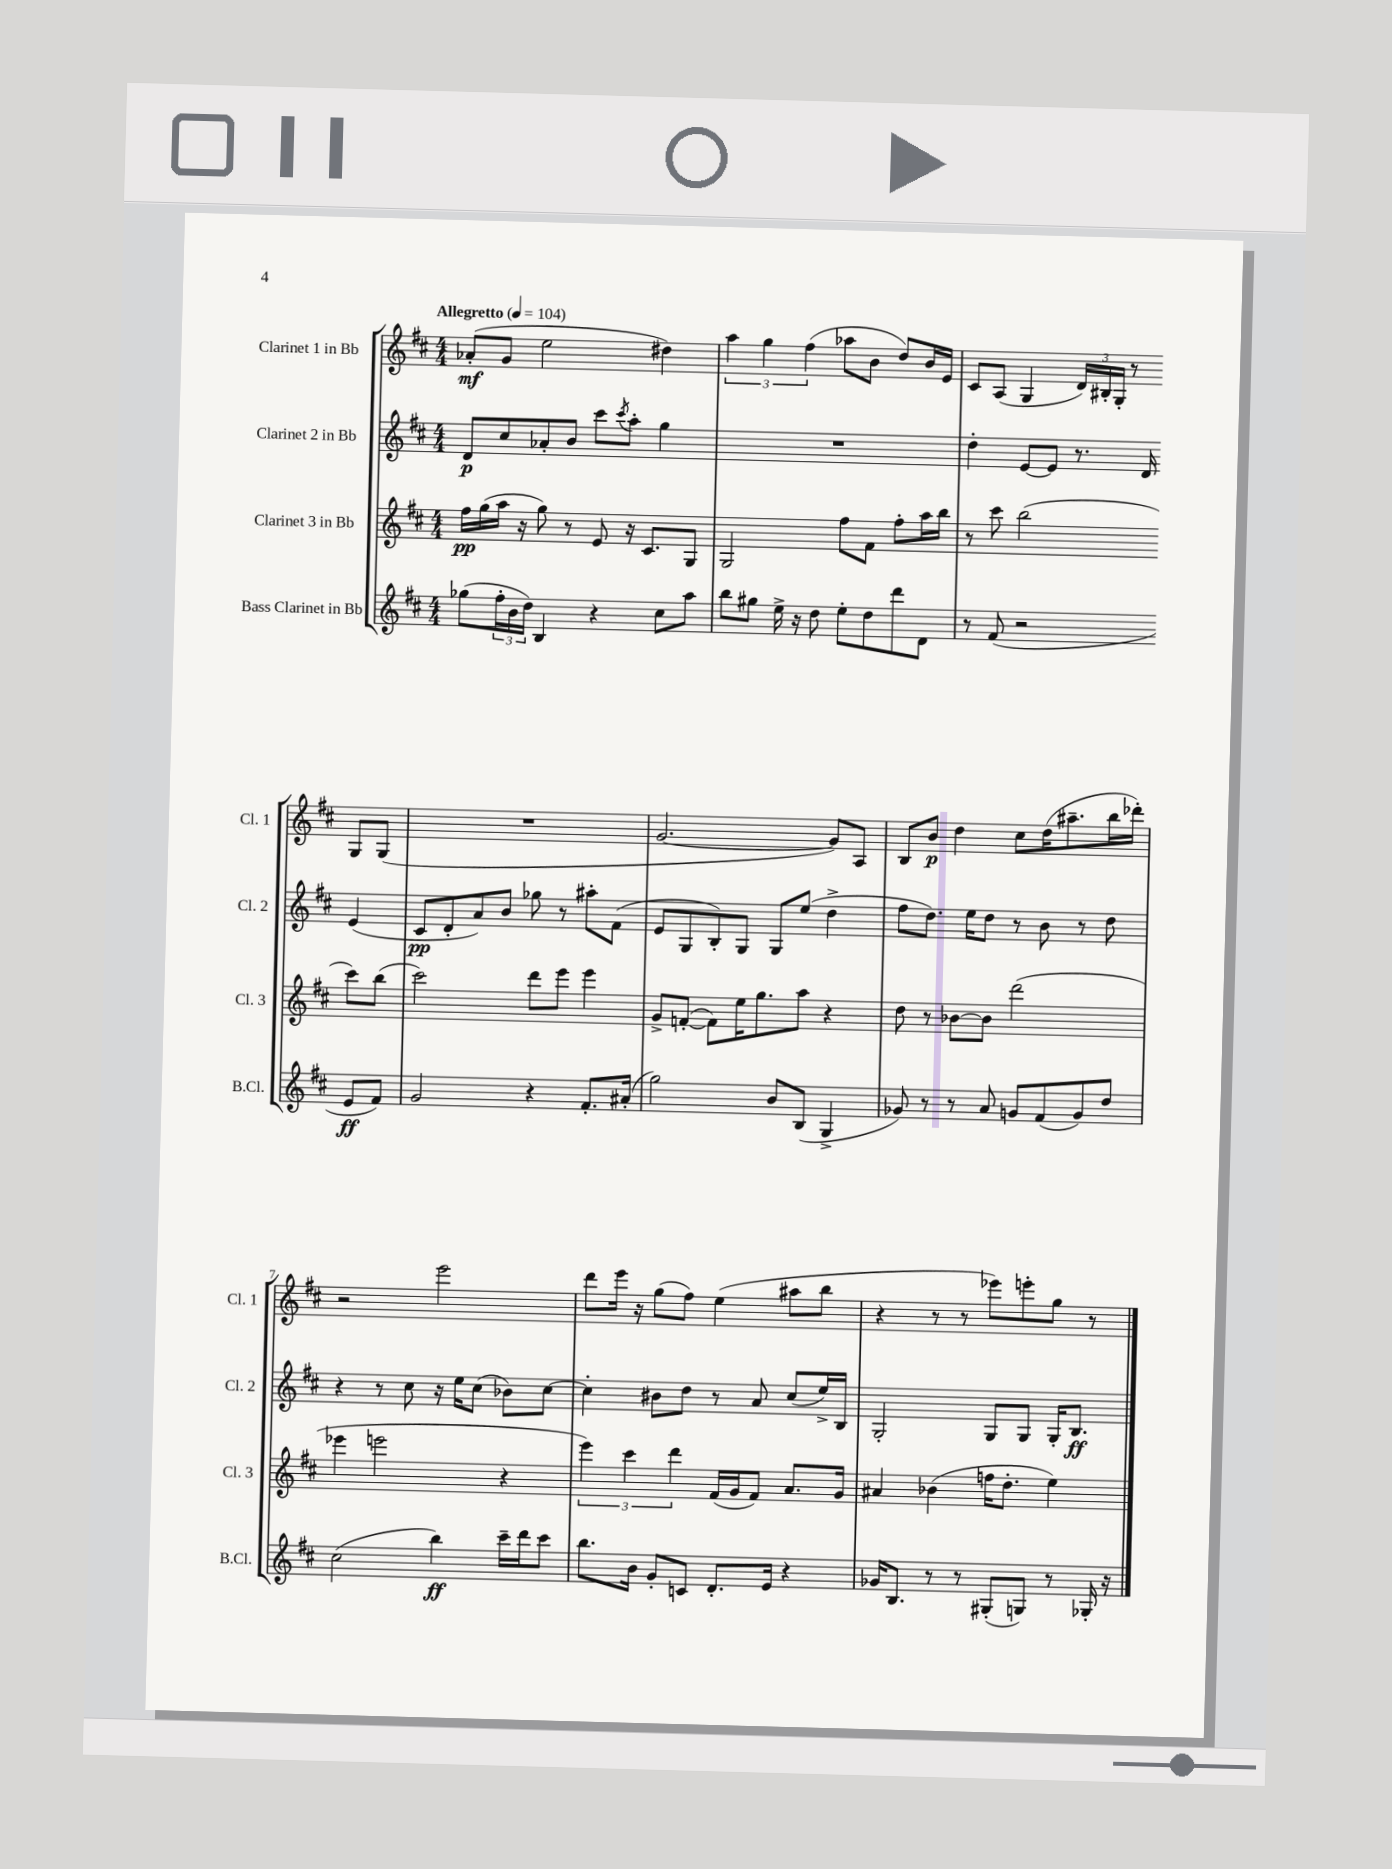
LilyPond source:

<<
\new StaffGroup <<
\new Staff = "s0" \with { instrumentName = "Clarinet 1 in Bb" shortInstrumentName = "Cl. 1" } {
    \clef treble \key d \major \numericTimeSignature \time 4/4 \tempo "Allegretto" 4 = 104
    aes'8-.\mf( g'8 e''2 dis''4) |
    \tuplet 3/2 { a''4 g''4 fis''4( } aes''8 b'8 d''8) b'16 e'16 |
    cis'8 a8( g4 \tuplet 3/2 { d'16) bis16-. g16-. } r8 g8 g8( |
    R1 |
    g'2.~ g'8) a8 |
    b8 b'8\p d''4 cis''8 d''16( ais''8.-- b''16 des'''16-.) |
    r2 e'''2 |
    d'''8 e'''16 r16 g''8( fis''8) e''4( ais''8 b''8 |
    r4 r8 r8 ees'''8) e'''8-. g''8 r8 \bar "|." |
}
\new Staff = "s1" \with { instrumentName = "Clarinet 2 in Bb" shortInstrumentName = "Cl. 2" } {
    \clef treble \key d \major \numericTimeSignature \time 4/4
    d'8\p cis''8 aes'8-. b'8 cis'''8 \acciaccatura { cis'''8 } a''8-. g''4 |
    R1 |
    d''4-. e'8~ e'8 r8. d'16 e'4( |
    cis'8\pp d'8-. a'8) b'8 ges''8 r8 ais''8-. fis'8( |
    e'8 g8 b8-.) g8 g8 e''8( d''4-> |
    fis''8 d''8.) e''16 d''8 r8 b'8 r8 d''8 |
    r4 r8 cis''8 r16 e''16 cis''8( bes'8) cis''8~ |
    cis''4-. bis'8 d''8 r8 a'8 cis''8( e''16->) b16 |
    g2-. g8 g8 g16-. b8.\ff \bar "|." |
}
\new Staff = "s2" \with { instrumentName = "Clarinet 3 in Bb" shortInstrumentName = "Cl. 3" } {
    \clef treble \key d \major \numericTimeSignature \time 4/4
    fis''16\pp g''16( a''16 r16 g''8) r8 e'8 r16 cis'8. g8 |
    g2 fis''8 fis'8 fis''8-. a''16 b''16 |
    r8 cis'''8 b''2( cis'''8) b''8( |
    cis'''2) d'''8 e'''8 e'''4 |
    g'8-> f'8~-.( f'8) e''16 g''8. a''8 r4 |
    d''8 r8 bes'8~ bes'8 d'''2( |
    ees'''4 e'''2 r4 |
    \tuplet 3/2 { e'''4) cis'''4 d'''4 } fis'16( g'16 fis'8) a'8. g'16 |
    ais'4 bes'4( f''16 d''8.-. e''4) \bar "|." |
}
\new Staff = "s3" \with { instrumentName = "Bass Clarinet in Bb" shortInstrumentName = "B.Cl." } {
    \clef treble \key d \major \numericTimeSignature \time 4/4
    ges''8( \tuplet 3/2 { fis''16-. b'16 d''16) } b4 r4 cis''8 a''8 |
    b''8 gis''8 e''16-> r16 d''8 e''8-. d''8 d'''8 d'8 |
    r8 fis'8( r2 e'8\ff fis'8) |
    g'2 r4 fis'8.-. ais'16-.( |
    g''2) b'8 b8( g4-> |
    ges'8) r8 r8 a'8 g'8 fis'8( g'8) d''8 |
    cis''2( b''4\ff) cis'''16-- d'''16 cis'''8 |
    b''8. b'16 g'8-. c'8 d'8.-. e'16 r4 |
    ges'16 b8. r8 r8 gis8-.( g8) r8 ges16-. r16 \bar "|." |
}
>>
>>
